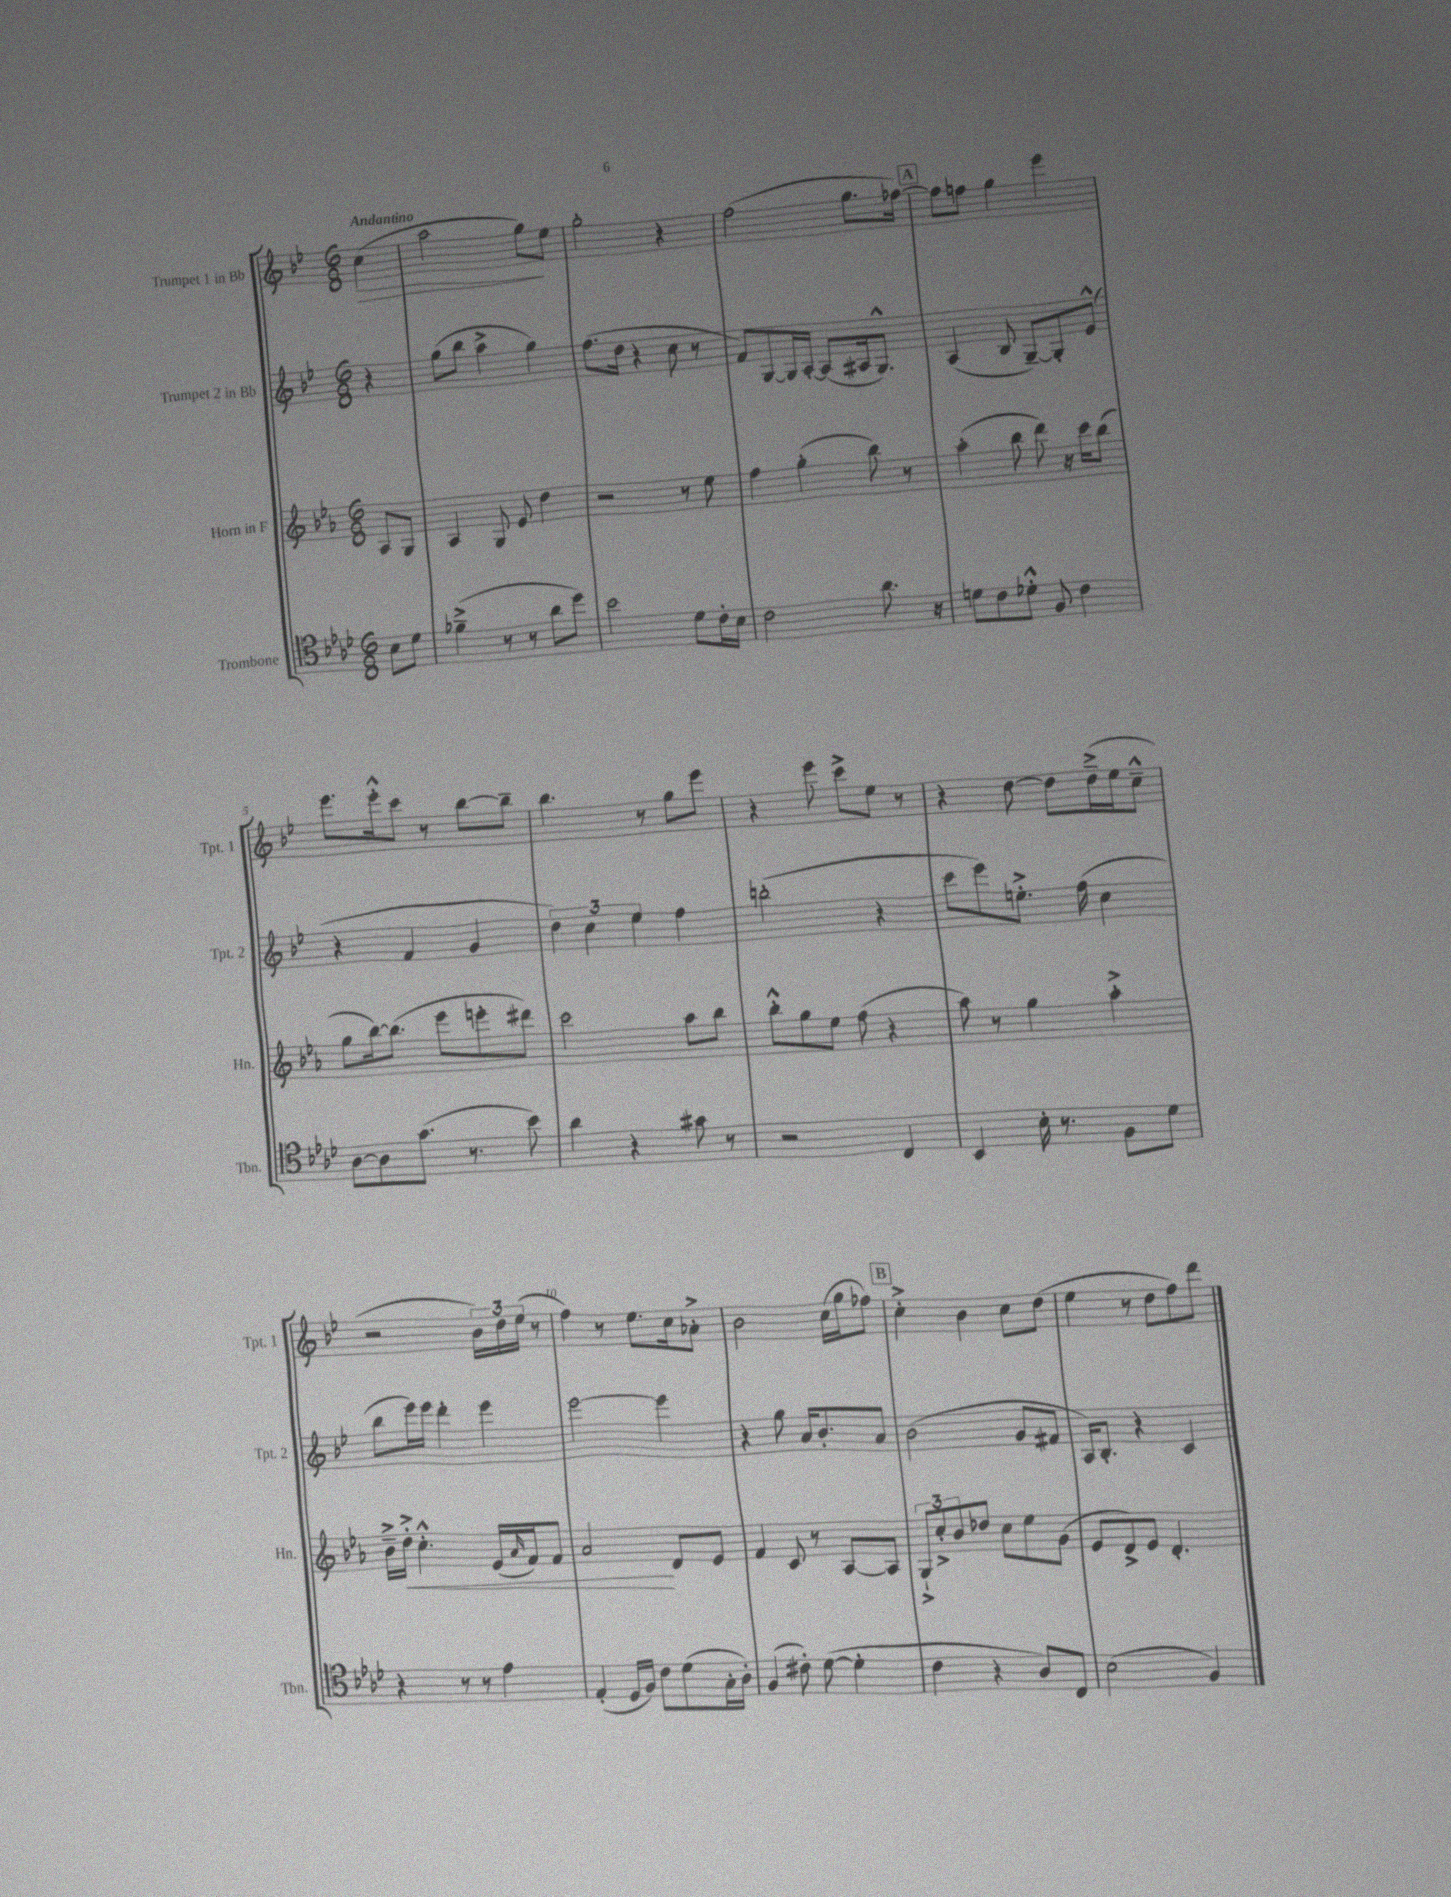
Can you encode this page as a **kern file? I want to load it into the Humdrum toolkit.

**kern	**kern	**dynam	**kern	**kern	**dynam
*part4	*part3	*part3	*part2	*part1	*part1
*staff4	*staff3	*staff3	*staff2	*staff1	*staff1
*I"Trombone	*I"Horn in F	*	*I"Trumpet 2 in Bb	*I"Trumpet 1 in Bb	*
*I'Tbn.	*I'Hn.	*	*I'Tpt. 2	*I'Tpt. 1	*
*clefC4	*clefG2	*	*clefG2	*clefG2	*
*k[b-e-a-d-]	*k[b-e-a-]	*	*k[b-e-]	*k[b-e-]	*
*M6/8	*M6/8	*	*M6/8	*M6/8	*
=	=	=	=	=	=
!	!	!	!	!LO:TX:a:B:t=Andantino	!
!	!	!	!	!	!LO:HP:b
8B-\L	8A-/L	.	4r	(4cc\	>
8d-\J	8G/J	.	.	.	.
=1	=1	=1	=1	=1	=1
(4f-X~^\	4A-/	.	(8gg\L	2aa\	.
.	.	.	8bb-\J	.	.
8r	8G/	.	4aa^\	.	.
8r	8e-/	.	.	.	.
8a-\L	4dd\	.	4gg\)	8gg\L)	.
8dd-\J)	.	.	.	8ee-\J	]
=2	=2	=2	=2	=2	=2
2b-\	2r	.	(8.ff\L	2gg'\	.
.	.	.	16dd\Jk	.	.
.	.	.	4r	.	.
8d-\L	8r	.	8cc\	4r	.
16c'\L	8ee-\	.	8r	.	.
16B-\JJ	.	.	.	.	.
=3	=3	=3	=3	=3	=3
2c\	4ff\	.	8f/L)	(2ff\	.
.	.	.	[8G/	.	.
.	(4gg'\	.	16G/L]	.	.
.	.	.	[16A'/JJ	.	.
.	.	.	(8A/L]	.	.
8.a-\	8bb-\)	.	16A#X/k	8.gg\L	.
.	.	.	8.G^^/J)	.	.
.	8r	.	.	.	.
16r	.	.	.	[16ff-X\Jk)	.
!!LO:REH:place=s1:t=A
=4	=4	=4	=4	=4	=4
8dn\L	(4aa-'\	.	(4A/	8ff-\L]	.
8c\	.	.	.	8ffn\J	.
8d-X'^^\J	8bb-\	.	8B-/	4gg\	.
8F/	8ddd\)	.	[8G~/L)	.	.
4c\	16r	.	8G'/]	4eee-\	.
.	16ccc\KL	.	.	.	.
.	(8bb-\J	.	(8e-^^/J	.	.
!!LO:LB:g=z
=5	=5	=5	=5	=5	=5
[8A-\L	8gg\L	.	4r	8.eee-\L	.
8A-\]	[16bb-\k)	.	.	.	.
.	(8.bb-\J]	.	.	16eee-'^^\k	.
(8.g\J	.	.	4f/	8ccc\J	.
.	8eee-\L	.	.	8r	.
8.r	.	.	.	.	.
.	8eeen'\	.	4g/	[8bb-\L	.
8b-\)	8ddd#X\J)	.	.	8bb-~\J]	.
=6	=6	=6	=6	=6	=6
4a-\	2ccc\	.	6dd\)	4.bb-\	.
.	.	.	6cc\	.	.
4r	.	.	.	.	.
.	.	.	6ee-\	.	.
.	.	.	.	8r	.
8g#X\	8aa-\L	.	4ff\	8gg\L	.
8r	8bb-\J	.	.	8eee-\J	.
=7	=7	=7	=7	=7	=7
2r	8bb-'^^\L	.	(2bbn'\	4r	.
.	8gg\	.	.	.	.
.	8ee-\J	.	.	8eee-\	.
.	(8ff\	.	.	8ccc^\L	.
4C/	4r	.	4r	8ee-\J	.
.	.	.	.	8r	.
=8	=8	=8	=8	=8	=8
4BB-/	8aa-\)	.	8ccc\L	4r	.
.	8r	.	8eee-\)	.	.
16B-'\	4gg\	.	8.een'^\J	[8dd\	.
8.r	.	.	.	.	.
.	.	.	.	8dd\L]	.
.	.	.	(16ff\	.	.
8F\L	4aa-'^\	.	4cc\	(16dd~^\L	.
.	.	.	.	16ee-\J	.
8d-\J	.	.	.	8cc~^^\J	.
!!LO:LB:g=z
=9	=9	=9	=9	=9	=9
4r	16b-~^\LL	.	8bb-\L	2r	.
!	!	!LO:HP:b	!	!	!
.	16dd'^\JJ	<	.	.	.
.	4.cc'^^\	.	16eee-\L)	.	.
.	.	.	16eee-\JJ	.	.
8r	.	.	4ddd'\	.	.
8r	.	.	.	.	.
4e-\	(16e-/LL	.	4eee-\	24b-\LL)	.
.	.	.	.	24dd\	.
.	16qqa-/	.	.	.	.
.	16f/J)	.	.	.	.
.	.	.	.	(24ee-\JJ	.
.	8f/J	.	.	8r	.
=10	=10	=10	=10	=10	=10
(4E-'/	2a-/	.	[2eee-\	4ff\)	.
16D-/LL	.	.	.	8r	.
16F/JJ)	.	.	.	.	.
8c\L	.	.	.	8.ee-\L	.
(8d-\	8d/L	[	4eee-\]	.	.
.	.	.	.	16cc\k	.
16G'\L	8e-/J	.	.	8a-X'^\J	.
16A-'\JJ)	.	.	.	.	.
=11	=11	=11	=11	=11	=11
(4F/	4f/	.	4r	2b-\	.
8c#X'\)	8c/	.	8gg\	.	.
([8d-\	8r	.	16a/KL	.	.
.	.	.	8.b-'/	.	.
4d-'\]	[8A-/L	.	.	(16cc\LL	.
.	.	.	.	16gg\J	.
.	8A-/J]	.	8a/J	8ff-X\J)	.
!!LO:REH:place=s1:t=B
=12	=12	=12	=12	=12	=12
4c\	12G`^/L	.	(2b-\	4cc'^\	.
.	12cc'^/	.	.	.	.
.	12b-/	.	.	.	.
4r	8dd-X/J	.	.	4b-\	.
.	8cc\L	.	.	.	.
8A-/L)	8ee-\	.	8g/L	8cc\L	.
8C/J	(8g\J	.	8f#X/J	(8dd\J	.
=13	=13	=13	=13	=13	=13
(2B-\	8e-/L	.	16A/KL)	4ee-\	.
.	.	.	8.B-'/J	.	.
.	8d^/)	.	.	.	.
.	8e-/J	.	4r	8r	.
.	4.d'/	.	.	8dd\L	.
4F/)	.	.	4c/	8ff\)	.
.	.	.	.	8ddd\J	.
==	==	==	==	==	==
*-	*-	*-	*-	*-	*-
